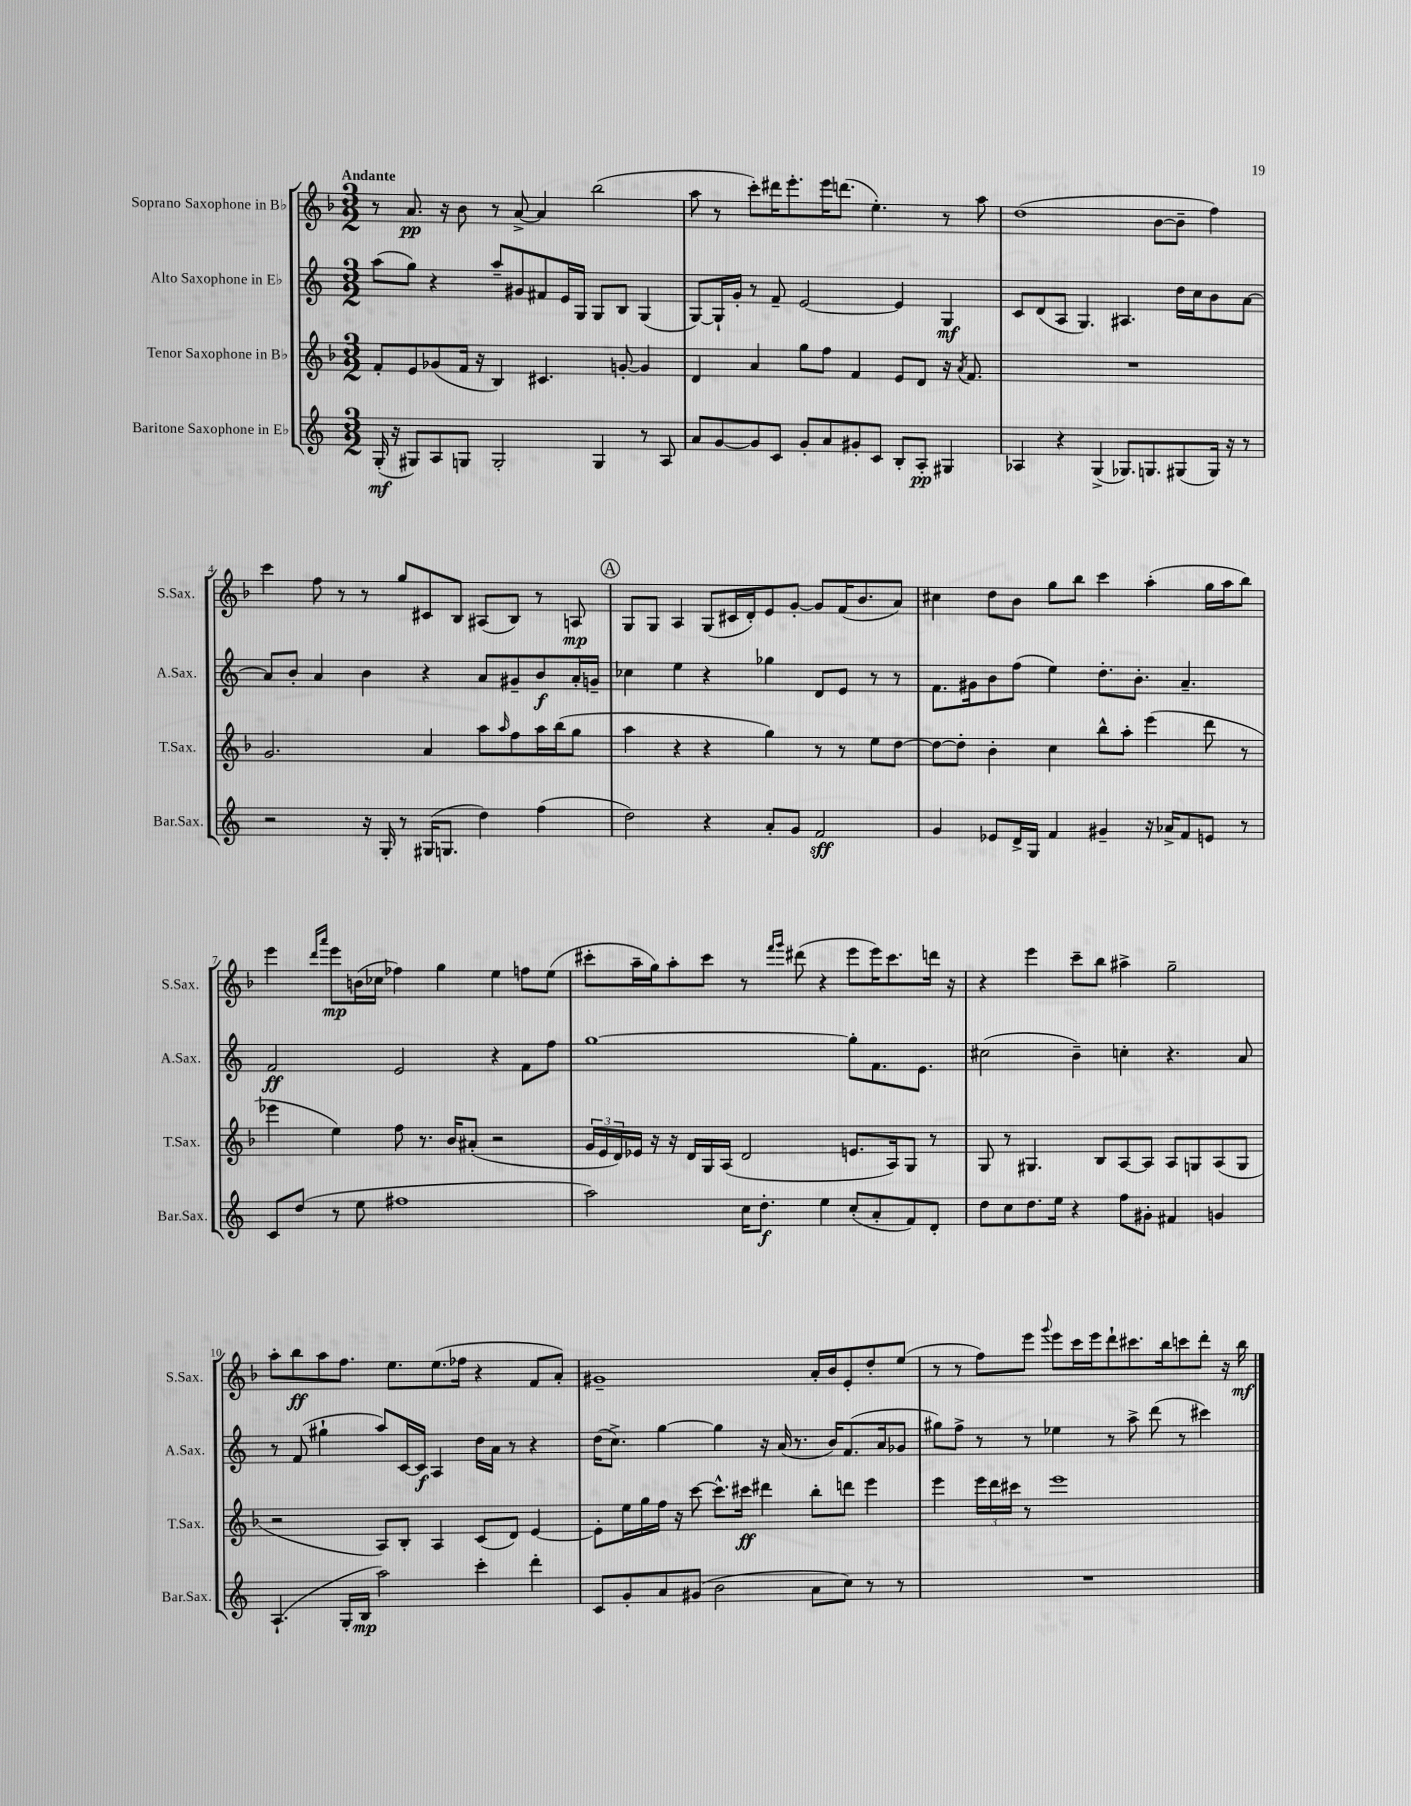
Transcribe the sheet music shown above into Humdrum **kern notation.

**kern	**kern	**kern	**kern
*staff4	*staff3	*staff2	*staff1
*clefG2	*clefG2	*clefG2	*clefG2
*k[]	*k[b-]	*k[]	*k[b-]
*M3/2	*M3/2	*M3/2	*M3/2
(16G'	8f'	(8aa	8r
16r	.	.	.
8G#)	8e	8gg)	8.a
8A	(8g-	4r	.
.	.	.	16r
8G	16f	.	8b-
.	16r	.	.
2G'	4B-)	8aa~	8r
.	.	8g#	[8a^
.	4.c#	8f#	4a]
.	.	16e	.
.	.	16G	.
4G	.	8G	(2bb-
.	[8g'	8B	.
8r	4g]	(4G	.
8A	.	.	.
=	=	=	=
8a	4d	[8G)	8aa
[8g	.	16G`]	8r
.	.	16g'	.
8g]	4a	8r	8ccc')
8c	.	8f~	16ddd#
.	.	.	8.eee'
8g'	8gg	[2e	.
8a	8ff	.	16eee
.	.	.	(8.ddd
8g#'	4f	.	.
8c	.	.	4.ee')
8B'	8e	4e]	.
8A'	8d	.	.
4G#	16r	4G	8r
.	8qa	.	.
.	8.f	.	.
.	.	.	8aa
=	=	=	=
4A-	1.r	8c	(1dd
.	.	(8d	.
4r	.	8A	.
.	.	4.G)	.
(4G^	.	.	.
8.G-)	.	4.A#	.
8.G	.	.	.
.	.	.	[8b-
(8G#	.	16dd	8b-~]
.	.	16cc	.
16G#)	.	8b	4ff)
16r	.	.	.
8r	.	[8a	.
=	=	=	=
2r	2.g	8a]	4ccc
.	.	8b'	.
.	.	4a	8ff
.	.	.	8r
16r	.	4b	8r
16G'	.	.	.
8r	.	.	8gg
(16G#	4a	4r	8c#
8.G	.	.	.
.	.	.	8B-
4dd)	8aa	8a	(8A#
.	16qqaa	.	.
.	8ff	8g#~	8B-)
(4ff	16aa	8b	8r
.	(16bb-	.	.
.	8gg	16a'	8A
.	.	16g~	.
=	=	=	=
2dd)	4aa	4cc-	8G
.	.	.	8G
.	4r	4ee	4A
4r	4r	4r	(8G
.	.	.	16c#
.	.	.	16d')
8a'	4gg)	4gg-	8e
8g	.	.	[8g'
2f	8r	8d	8g]
.	8r	8e	(16f
.	.	.	8.b-
.	8ee	8r	.
.	[8dd	8r	8a)
=	=	=	=
4g	8dd_	8.f	4cc#
.	8dd']	.	.
.	.	16g#	.
8e-	4b-'	8b	8dd
16d^	.	(8ff	8b-
16G	.	.	.
4f	4cc	4ee)	8gg
.	.	.	8bb-
4g#~	8bb-^^	8.dd'	4ccc
.	8aa'	.	.
.	.	8.b'	.
16r	(4eee	.	(4aa'
16a-^	.	.	.
8f	.	4.a~	.
8e	8ddd	.	16gg
.	.	.	16aa
8r	8r	.	8bb-)
=	=	=	=
8c	4eee-	2f	4eee
(8dd	.	.	.
.	.	.	16qqddd
.	.	.	16qqaaa
8r	4ee)	.	8eee
8ee	.	.	(16b
.	.	.	16cc-
1ff#	8ff	2e	4ff-)
.	8.r	.	.
.	.	.	4gg
.	16b-	.	.
.	(8a#'	.	.
.	2r	4r	4ee
.	.	8f	8ff
.	.	8ff	(8ee
=	=	=	=
2aa)	24g	[1gg	8ccc#'
.	24e	.	.
.	24d)	.	.
.	16e-	.	16aa~
.	16r	.	16gg)
.	16r	.	8aa'
.	16d	.	.
.	16G	.	8ccc#
.	(16A	.	.
16cc	2d	.	8r
8.dd'	.	.	.
.	.	.	16qqfff
.	.	.	16qqggg
.	.	.	(8ddd#
4ee	.	.	4r
(8cc'	8.e	8gg']	8eee
8a'	.	8.f	16eee)
.	16A)	.	8.ccc#
8f)	8G	.	.
.	.	8.e	.
8d'	8r	.	16ddd
.	.	.	16r
=	=	=	=
8dd	8G	(2cc#	4r
8cc	8r	.	.
8.dd	4.G#	.	4eee
16ee	.	.	.
4r	.	4b~)	8ccc~
.	8B-	.	8bb-
8ff	[8A	4cc'	4aa#^
8g#'	8A]	.	.
4f#	8A	4.r	2gg~
.	8G	.	.
4g	(8A	.	.
.	8G	8a	.
=	=	=	=
(4.A`	2r	8r	8aa'
.	.	(8f	8bb-
.	.	4gg#`	8aa
16G'	.	.	8.ff
16B	.	.	.
2aa)	8A)	8aa)	.
.	.	.	8.ee
.	8B-'	[16c	.
.	.	16c]	.
.	4A	4A	(8.ee
.	.	.	16ff-
4ccc'	(8c	16dd	4r
.	.	16a	.
.	8d)	8r	.
4ddd'	[4e	4r	8f
.	.	.	8a')
=	=	=	=
8c	8e']	(16dd	1g#~
.	.	8.cc^)	.
8g'	16ee	.	.
.	16gg	.	.
8a	16ff	[4gg	.
.	16r	.	.
(8g#	[8ccc	.	.
2b	8.ccc^^]	4gg]	.
.	16ccc#	.	.
.	4ddd#	16r	.
.	.	(16a	.
.	.	8.r	.
8a	8bb-'	.	16a'
.	.	16b)	16b-
8cc)	8ddd	(8.f	8e'
8r	4eee	.	8dd'
.	.	16a	.
8r	.	8g-	(8ee
=	=	=	=
1.r	4eee	8gg#)	8r
.	.	8ff^	8r
.	24eee	8r	8ff)
.	24ddd	.	.
.	24ccc#	.	.
.	8r	8r	8eee
.	.	.	8qqggg
.	1eee	4ee-	8eee
.	.	.	16ccc
.	.	.	16eee
.	.	8r	8ddd`
.	.	8aa^	8.ccc#
.	.	(8ddd	.
.	.	.	16bb-
.	.	8r	8ccc
.	.	4ccc#)	8ddd'
.	.	.	16r
.	.	.	16bb-
==	==	==	==
*-	*-	*-	*-
